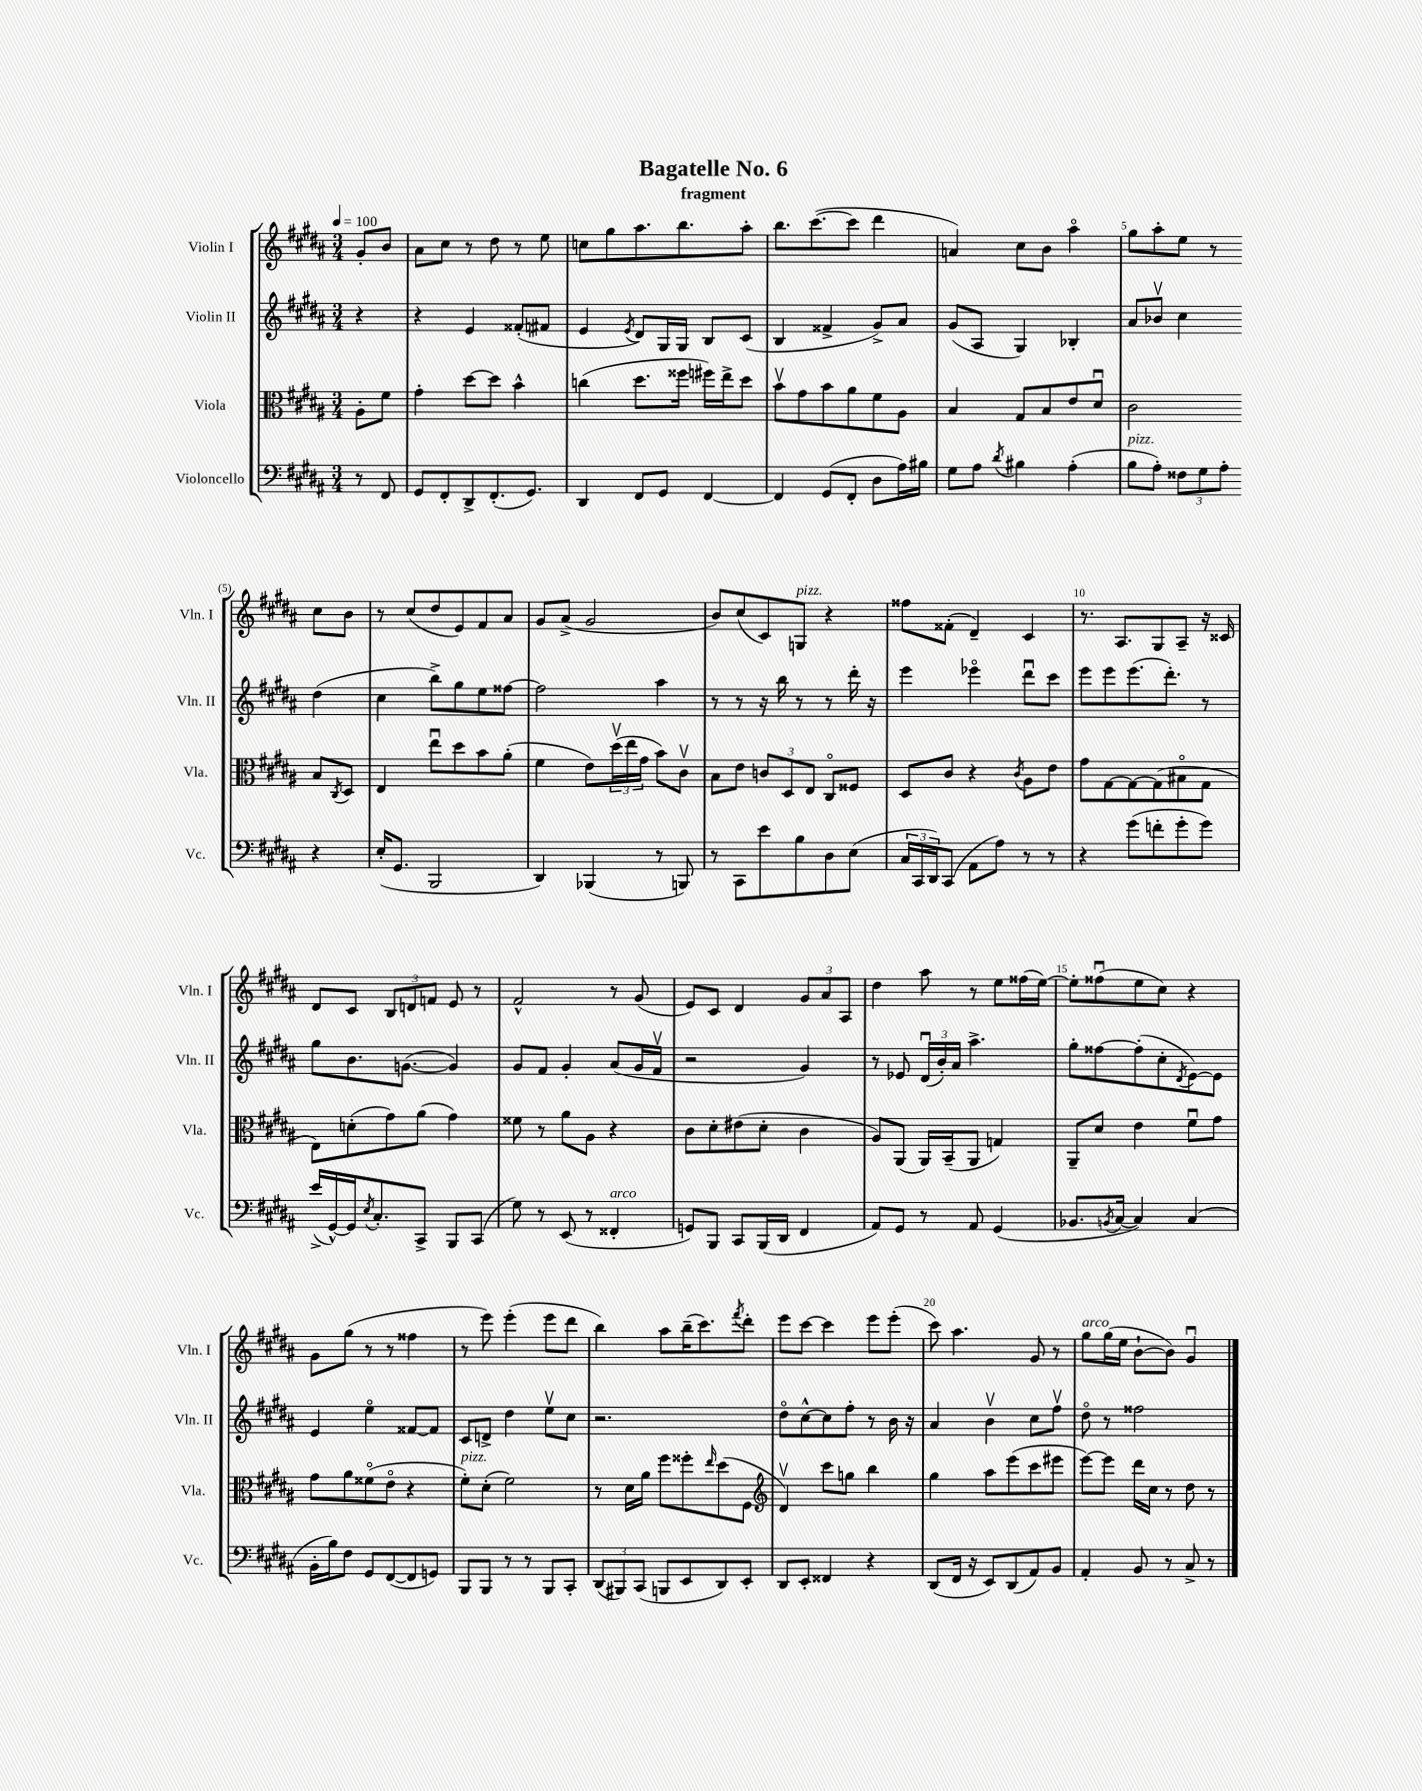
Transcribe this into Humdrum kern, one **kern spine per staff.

**kern	**kern	**kern	**kern
*staff4	*staff3	*staff2	*staff1
*clefF4	*clefC3	*clefG2	*clefG2
*k[f#c#g#d#a#]	*k[f#c#g#d#a#]	*k[f#c#g#d#a#]	*k[f#c#g#d#a#]
*M3/4	*M3/4	*M3/4	*M3/4
*MM100	*MM100	*MM100	*MM100
8r	8A#'	4r	8g#'
8FF#	8f#	.	8b
=	=	=	=
8GG#	4g#'	4r	8a#
8FF#'	.	.	8cc#
8DD#^	[8dd#	4e	8r
(8.FF#'	8dd#]	.	8dd#
.	4b^^	(8f##'	8r
8.GG#)	.	.	.
.	.	8f#	8ee
=	=	=	=
4DD#	(4cc	4e	8cc
.	.	.	8gg#
.	.	8qe	.
8FF#	8.dd#	8d#)	8.aa#
8GG#	.	16G#	.
.	16ff##	16G#	8.bb
[4FF#	16ff#)	8B	.
.	16ee^	.	.
.	8dd#	(8c#	8aa#'
=	=	=	=
4FF#]	8bv	4B	8.bb
.	8g#	.	.
.	.	.	([8.ccc#
(8GG#	8b	4f##^	.
8FF#'	8a#	.	8ccc#]
8D#	8f#	8g#^)	4ddd#
16A#)	8A#	8a#	.
16B#	.	.	.
=	=	=	=
8G#	4B	(8g#	4a)
8A#	.	8A#	.
8qd#	.	.	.
4B#	8G#	4G#)	8cc#
.	8B	.	8b
(4A#'	8e	4B-'	4aa#o
.	8d#u	.	.
=	=	=	=
8B	2c#	8a#	8gg#
8A#')	.	8b-v	8aa#'
12F##	.	4cc#	8ee
12G#	.	.	.
.	.	.	8r
12A#'	.	.	.
4r	8B	(4dd#	8cc#
.	8qC#	.	.
.	8D#	.	8b
=	=	=	=
(16E'	4E	4cc#	8r
8.GG#	.	.	.
.	.	.	(8cc#
2BBB	8eeu	8bb^)	8dd#
.	8dd#	8gg#	8e)
.	8b	8ee	8f#
.	(8a#'	[8ff##	8a#
=	=	=	=
4DD#)	4f#	2ff##]	8g#
.	.	.	(8a#^
(4BBB-	8e)	.	2g#
.	(24dd#v	.	.
.	24ee	.	.
.	24g#	.	.
8r	8b)	4aa#	.
8BBB)	8c#v	.	.
=	=	=	=
8r	8B	8r	8b)
8CC#	8e	8r	(8cc#
8e	12c	16r	8c#)
.	.	16bb	.
.	12D#	.	.
8B	.	8r	8G
.	12E	.	.
8D#	8C#o	8r	4r
(8E	8F##	16ddd#'	.
.	.	16r	.
=	=	=	=
24C#	8D#	4eee	8ff##
24CC#	.	.	.
24DD#)	.	.	.
(8CC#	8c#	.	(8f##'
8AA#	4r	4eee-o	4d#~)
8A#)	.	.	.
.	8qc#	.	.
8r	8A#	8ddd#u	4c#
8r	8e	8ccc#	.
=	=	=	=
4r	8g#	8eee	8.r
.	[8G#	8eee	.
.	.	.	8.A#
(8g#	8G#_	(8.eee	.
8f'	(8G#]	.	8G#
.	.	8.ddd#')	.
8g#'	8B#o	.	8A#~
8g#)	8G#	8r	16r
.	.	.	16c##
=	=	=	=
(16e^	8E)	8gg#	8d#
[16GG#^^)	.	.	.
16GG#]	(8d'	8.b	8c#
8qE	.	.	.
8.C#'	.	.	.
.	8g#)	.	12B
.	.	([8.g	.
.	.	.	12d
8CC#^	(8a#	.	.
.	.	.	12f
8BBB	4g#)	4g])	8e
(8CC#	.	.	8r
=	=	=	=
8G#)	8f##	8g#	2f#^^
8r	8r	8f#	.
(8EE	8a#	4g#'	.
8r	8A#	.	.
4FF##'	4r	(8a#	8r
.	.	16g#	(8g#
.	.	16f#v	.
=	=	=	=
8GG)	8c#	2r	8e)
8BBB	8d#'	.	8c#
8CC#	(8e#	.	4d#
(16BBB	8d#'	.	.
16DD#	.	.	.
4FF#	4c#	4g#)	12g#
.	.	.	12a#
.	.	.	12A#
=	=	=	=
8AA#)	8A#)	8r	4dd#
8GG#	(8AA#	8e-	.
8r	16AA#)	(24d#u	8aa#
.	.	24b')	.
.	(16BB~	.	.
.	.	24a#	.
8AA#	8AA#	4.aa#^	8r
(4GG#	4G)	.	8ee
.	.	.	(16ff##
.	.	.	[16ee)
=	=	=	=
8.BB-	8AA#~	8gg#'	8ee']
.	8d#	[8ff##	(8ff##u
8qBB	.	.	.
[16C#	.	.	.
4C#])	4e	(8ff##']	8ee
.	.	8cc#'	8cc#)
.	.	8qd#	.
(4C#	8f#u	[8e)	4r
.	8g#	8e]	.
=	=	=	=
16BB'	8g#	4e	8g#
16B)	.	.	.
8F#	8a#	.	(8gg#
8GG#	(8f##o	4eeo	8r
([8FF#	8eo	.	8r
8FF#]	4r	[8f##	4ff##
8GG)	.	8f##]	.
=	=	=	=
8BBB	8f#')	8c#	8r
8BBB	(8d#'	8d^	8eee)
8r	2f#)	4dd#	(4eee'
8r	.	.	.
8BBB	.	8eev	8eee
8CC#'	.	8cc#	8ddd#
=	=	=	=
(12DD#	8r	2.r	4bb)
12BBB#)	.	.	.
.	16d#	.	.
(12CC#	.	.	.
.	16a#	.	.
8BBB	8ff#	.	8aa#
8EE	8ff##'	.	(16bb~
.	.	.	8.ccc#)
.	16qqee	.	.
8DD#)	(8dd#	.	.
.	.	.	8qfff#
8EE'	8F#	.	8ddd#'
=	=	=	=
*	*clefG2	*	*
8DD#	4d#v)	8dd#o	8eee
8EE'	.	[8cc#^^	[8ccc#
4FF##	8ccc#	8cc#]	4ccc#]
.	8gg	8ff#'	.
4r	4bb	8r	8eee
.	.	16b	(8eee'
.	.	16r	.
=	=	=	=
(8DD#	4gg#	4a#	8ccc#)
16FF#	.	.	4.aa#
16r	.	.	.
8EE)	8aa#	4bv	.
(8DD#	(8eee	.	.
8AA#)	8ccc#	8cc#	8g#
8BB	8eee#	8ff#v	8r
=	=	=	=
4AA#'	[8eee)	8dd#o	8gg#
.	8eee]	8r	(16gg#
.	.	.	16ee
8BB	16ddd#	2ff##	[8b`
.	16cc#	.	.
8r	8r	.	8b])
8C#^	8dd#	.	4g#u
8r	8r	.	.
==	==	==	==
*-	*-	*-	*-
